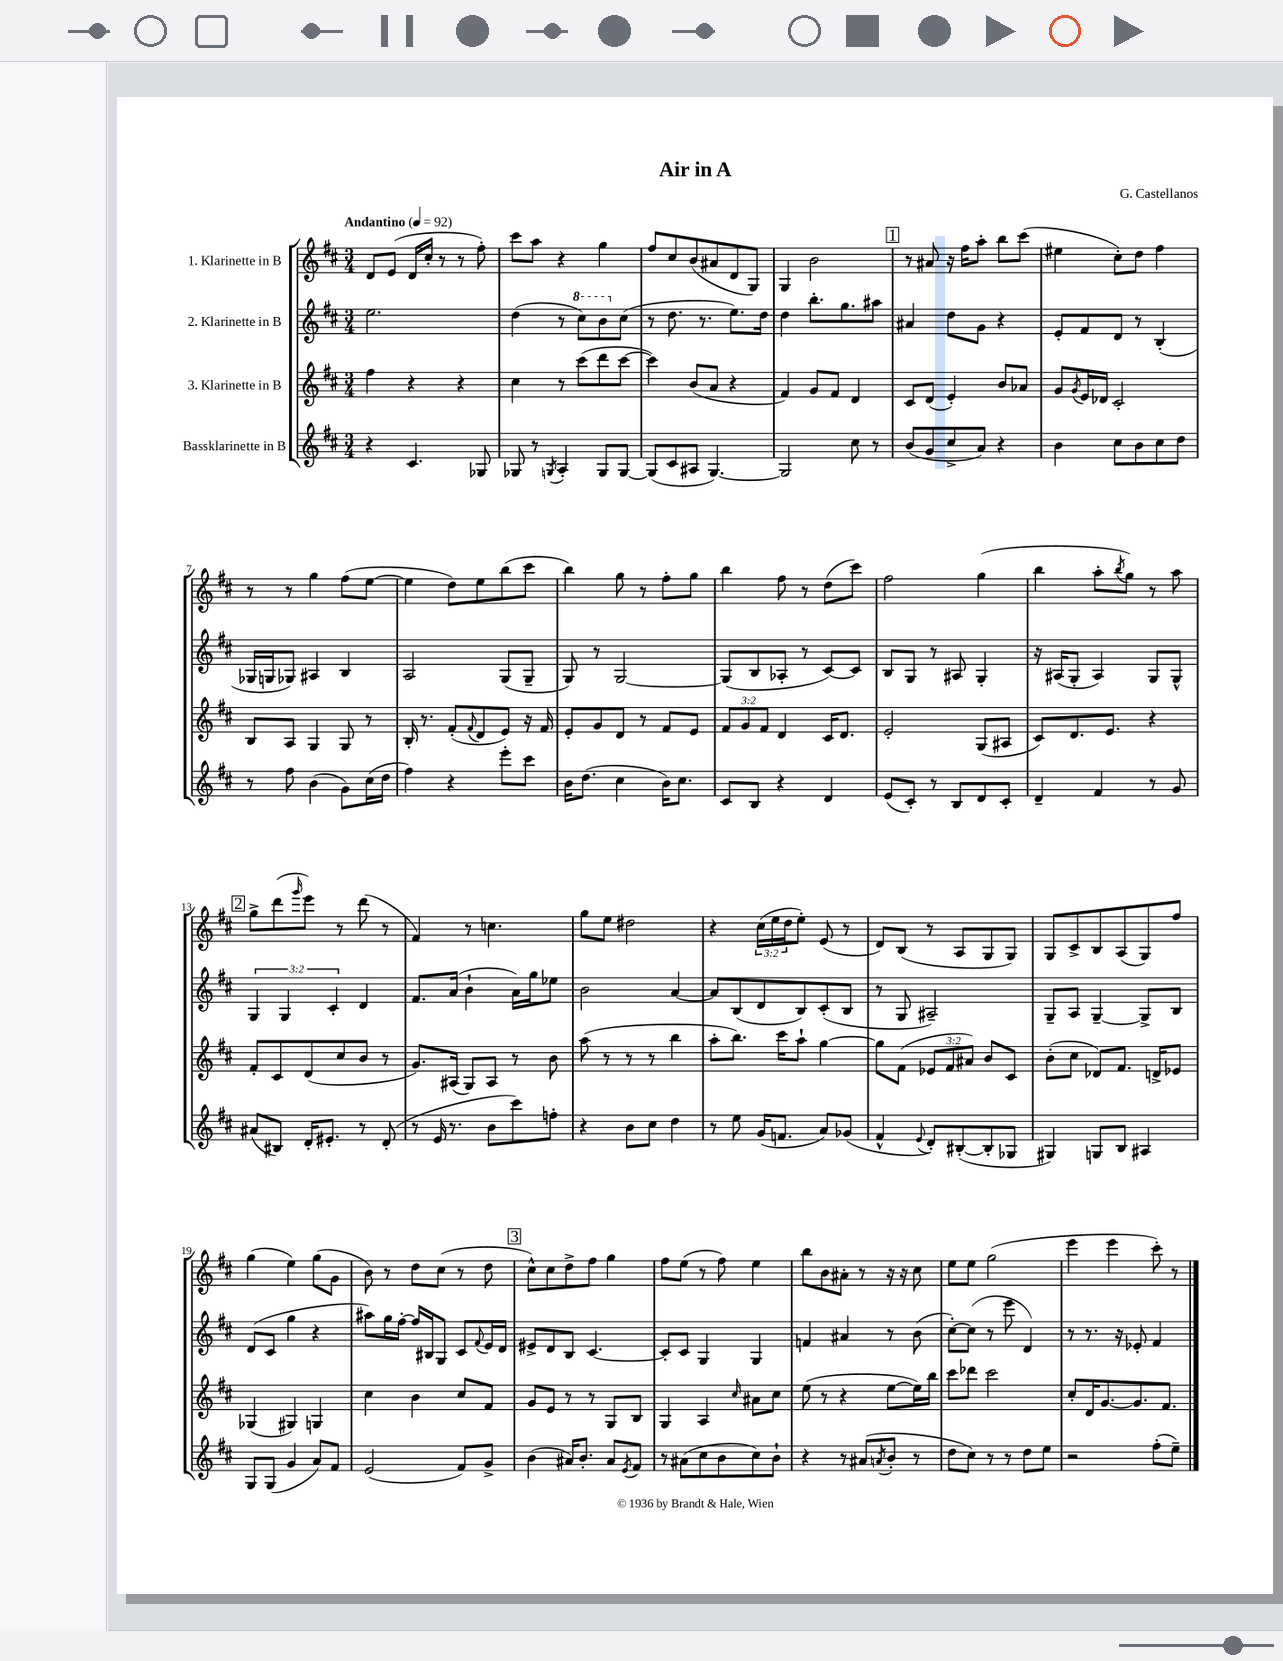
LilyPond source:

\header { title = "Air in A" composer = "G. Castellanos" }
<<
\new StaffGroup <<
\new Staff = "s0" \with { instrumentName = "1. Klarinette in B" } {
    \clef treble \key d \major \numericTimeSignature \time 3/4 \override Staff.TupletNumber.text = #tuplet-number::calc-fraction-text \tempo "Andantino" 4 = 92
    d'8 e'8( d'16 cis''16-. r8 r8 fis''8-.) |
    cis'''8 a''8 r4 g''4 |
    fis''8 cis''8 b'8( ais'8 d'8 g8) |
    g4 b'2 |
    \mark \markup { \box "1" } r8 ais'8 r16 fis''16 a''8-. b''8 cis'''8( |
    eis''4 cis''8-.) d''8 fis''4 |
    r8 r8 g''4 fis''8( e''8~ |
    e''4 d''8) e''8 b''8( cis'''8 |
    b''4) g''8 r8 fis''8-. g''8 |
    b''4 fis''8 r8 d''8( cis'''8) |
    fis''2 g''4( |
    b''4 a''8-. \acciaccatura { b''8 } g''8) r8 a''8 |
    \mark \markup { \box "2" } g''8-> d'''8( \grace { g'''16 } e'''8) r8 d'''8( r8 |
    fis'4) r8 c''4. |
    g''8 e''8 dis''2 |
    r4 \tuplet 3/2 { cis''16( e''16 d''16 } e''8-.) e'8( r8 |
    d'8) b8( r8 a8 g8 g8) |
    g8 cis'8-> b8 a8( g8) fis''8 |
    g''4( e''4) g''8( g'8 |
    b'8) r8 d''8 cis''8( r8 d''8 |
    \mark \markup { \box "3" } cis''8-^) cis''8 d''8-> fis''8 g''4 |
    fis''8 e''8( r8 fis''8) e''4 |
    b''8 b'8 ais'8-. r8 r16 r16 cis''8 |
    e''8 e''8 g''2( |
    e'''4 e'''4 cis'''8-.) r8 \bar "|." |
}
\new Staff = "s1" \with { instrumentName = "2. Klarinette in B" } {
    \clef treble \key d \major \numericTimeSignature \time 3/4 \override Staff.TupletNumber.text = #tuplet-number::calc-fraction-text
    e''2. |
    d''4( r8 \ottava #1 cis'''8) b''8 \ottava #0 cis''8( |
    r8 d''8. r8. e''8.) d''16 |
    d''4 b''8.-. g''8. ais''8 |
    \mark \markup { \box "1" } ais'4 d''8 g'8 r4 |
    e'8-. fis'8 d'8 r8 b4-.( |
    ges16 g16 ges8) ais4 b4 |
    a2 g8( g8-- |
    g8) r8 g2~ |
    g8( b8 aes8-. r8 cis'8~) cis'8 |
    b8 g8 r8 ais8 g4-. |
    r16 ais16( g8-. ais4) g8 g8-^ |
    \mark \markup { \box "2" } \tuplet 3/2 { g4 g4 cis'4-. } d'4 |
    fis'8. a'16( b'4-! a'16) g''16 ees''8 |
    b'2 a'4~ |
    a'8 b8( d'8 b8) cis'8-.( b8 |
    r8 g8 ais2--) |
    g8-- a8 g4~-- g8-> b8 |
    d'8( cis'8 g''4 r4 |
    ais''8) g''16 fis''16~-. fis''16 bis16 g8 cis'8 \appoggiatura { fis'8 } e'16 d'16 |
    \mark \markup { \box "3" } eis'8-> d'8 b8 cis'4.~ |
    cis'8-. cis'8 g4 g4 |
    f'4 ais'4 r8 b'8( |
    cis''8~-.) cis''8( r8 e'''8 d'4) |
    r8 r8. r16 ees'8-. fis'4 \bar "|." |
}
\new Staff = "s2" \with { instrumentName = "3. Klarinette in B" } {
    \clef treble \key d \major \numericTimeSignature \time 3/4 \override Staff.TupletNumber.text = #tuplet-number::calc-fraction-text
    fis''4 r4 r4 |
    cis''4 r8 cis'''8( d'''8 cis'''8~ |
    cis'''4) b'8( a'8 r4 |
    fis'4) g'8 fis'8 d'4 |
    \mark \markup { \box "1" } cis'8 d'8( e'4-.) b'8 aes'8 |
    g'8 \acciaccatura { g'8 } e'16 des'16 cis'2-. |
    b8 a8 g4 g8 r8 |
    b16-. r8. fis'8-.( \appoggiatura { fis'8 } d'8 e'8) r16 fis'16 |
    e'8-. g'8 d'8 r8 fis'8 e'8 |
    \tuplet 3/2 { fis'8 g'8 fis'8 } d'4 cis'16 d'8. |
    e'2-. g8( ais8 |
    cis'8) d'8. e'8. r4 |
    \mark \markup { \box "2" } fis'8-. cis'8 d'8( cis''8 b'8 r8 |
    g'8.) ais16( g8) ais8 r8 b'8 |
    a''8( r8 r8 r8 b''4 |
    a''8-. b''8.) cis'''16 a''8-! g''4~ |
    g''8 fis'8( \tuplet 3/2 { ees'8 fis'8 ais'8) } b'8 cis'8 |
    b'8-.( cis''8 des'8) fis'8. d'16-> ees'8 |
    ges4( gis4) g4 |
    cis''4 b'4 cis''8 fis'8 |
    \mark \markup { \box "3" } g'8 e'8 r8 r8 g8 b8 |
    g4 a4 \grace { cis''16 } ais'8 cis''8 |
    e''8( r8 r4 e''8~ e''16) b''16 |
    cis'''8 des'''8 cis'''2 |
    cis''8-. d'16 g'8.~ g'8. fis'8. \bar "|." |
}
\new Staff = "s3" \with { instrumentName = "Bassklarinette in B" } {
    \clef treble \key d \major \numericTimeSignature \time 3/4
    r4 cis'4. ges8 |
    ges8 r8 \acciaccatura { g8 } a4-. g8 g8~ |
    g8( cis'8 ais8 g4.~) |
    g2 cis''8 r8 |
    \mark \markup { \box "1" } b'8( g'8 cis''8-> a'8) r4 |
    b'4 cis''8 b'8 cis''8 d''8 |
    r8 fis''8 b'4( g'8) cis''16( d''16 |
    fis''4) r4 e'''8-. cis'''8 |
    b'16 d''8.( cis''4 b'16) cis''8. |
    cis'8 b8 r4 d'4 |
    e'8( cis'8-.) r8 b8 d'8 cis'8-. |
    d'4-- fis'4 r8 g'8 |
    \mark \markup { \box "2" } ais'8( bis8) d'16-. eis'8.-. r8 d'8-.( |
    r8 e'16 r8. b'8 cis'''8) f''8-. |
    r4 b'8 cis''8 d''4 |
    r8 e''8 g'16( f'8. a'8) ges'8( |
    fis'4-^ \appoggiatura { e'8 } d'8-.) bis8~-.( bis8-. ges8 |
    gis4) g8 b8 ais4 |
    g8 g8( g'4 a'8) fis'8 |
    e'2( fis'8) g'8-> |
    \mark \markup { \box "3" } b'4( ais'16) b'8.-. ais'8 \acciaccatura { e'8 } fis'8 |
    r8 ais'8( cis''8 b'8 cis''8) b'8-! |
    r4 r8 ais'8( \acciaccatura { a'8 } b'8-. r8 |
    d''8 cis''8) r8 r8 d''8 e''8 |
    r2 fis''8-.( e''8--) \bar "|." |
}
>>
>>
